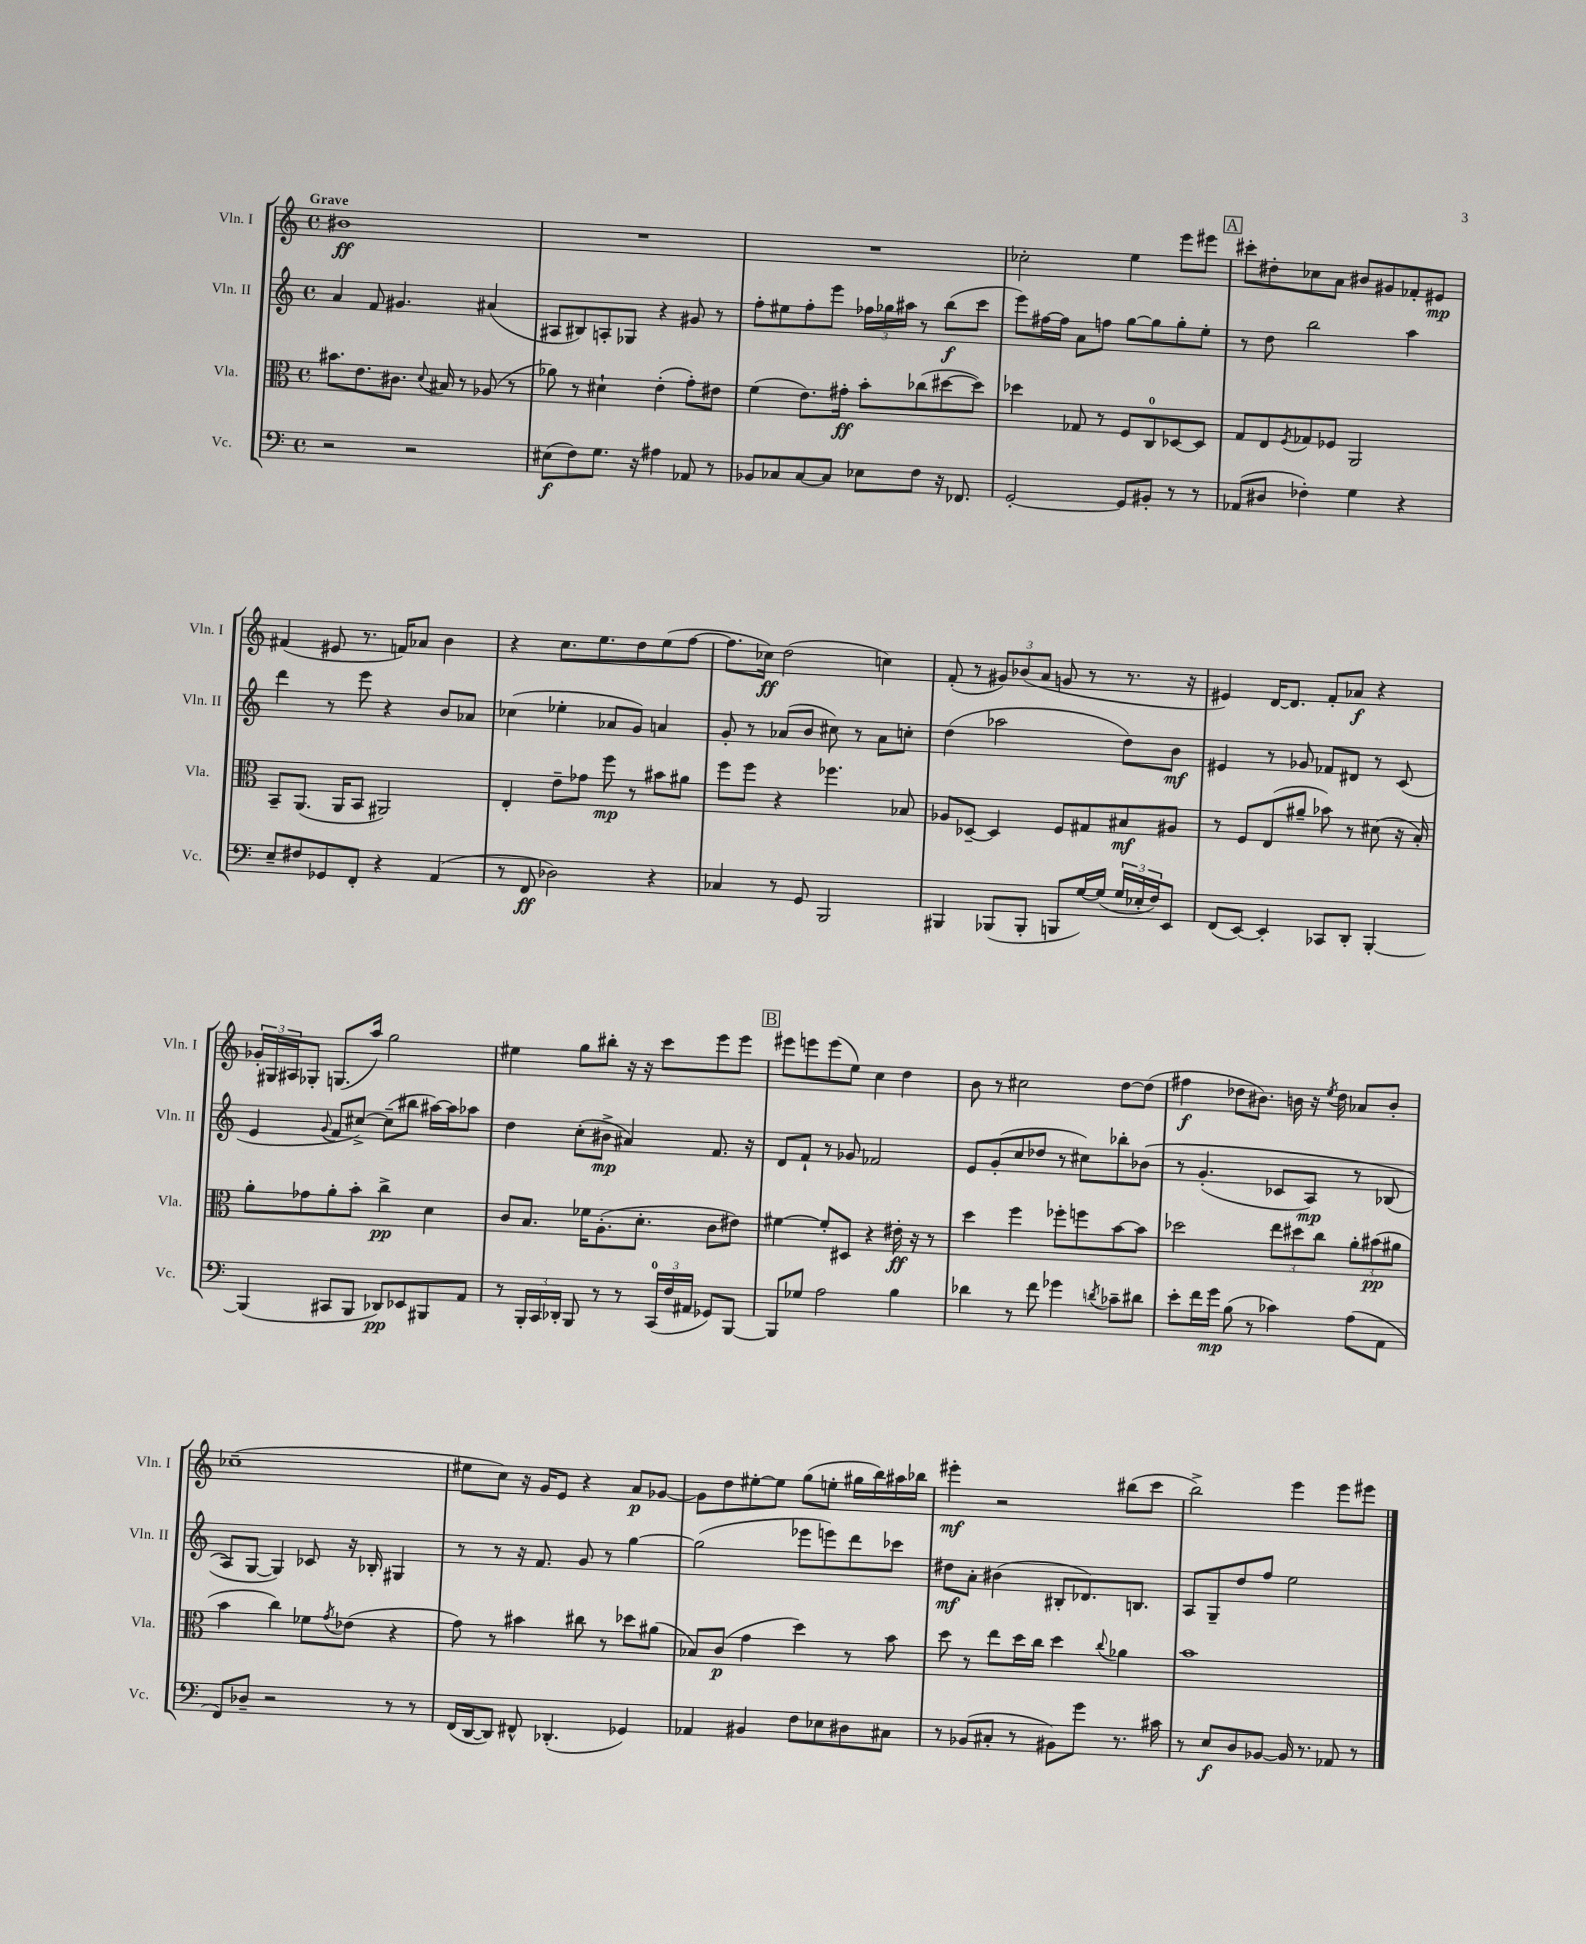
<<
\new StaffGroup <<
\new Staff = "s0" \with { instrumentName = "Vln. I" shortInstrumentName = "Vln. I" } {
    \clef treble \key c \major \defaultTimeSignature \time 4/4 \tempo "Grave"
    bis'1\ff |
    R1 |
    R1 |
    ces''2-. e''4 e'''8 eis'''8 |
    \mark \markup { \box "A" } cis'''8-. dis''8-. ces''8 a'8 bis'8 gis'8 fes'8-. eis'8\mp |
    fis'4( eis'8 r8. f'16) aes'8 b'4 |
    r4 c''8. e''8. d''8 e''8( f''8~ |
    f''8. ces''16\ff) d''2( c''4) |
    f'8-.( r8 \tuplet 3/2 { gis'8) bes'8( a'8 } g'8 r8 r8. r16 |
    eis'4) d'16~ d'8. f'8-. aes'8\f r4 |
    \tuplet 3/2 { ges'16-. gis16 ais16 } ges8-. g8.( a''16) g''2 |
    eis''4 g''8 bis''8-. r16 r16 c'''8 e'''8 e'''8 |
    \mark \markup { \box "B" } eis'''8 e'''8 e'''8( e''8) c''4 d''4 |
    b'8 r8 cis''2 d''8~ d''8( |
    fis''4\f des''8 bis'8.) b'16 r16 \acciaccatura { e''8 } des''16 aes'8 b'8-. |
    ces''1--( |
    eis''8 c''8) r16 g'16 e'8 r4 a'8\p ges'8~ |
    ges'8 d''8 eis''8~-. eis''8 g''8( e''8-. gis''16 b''16) ais''16 bes''16 |
    eis'''4-.\mf r2 bis''8( c'''8 |
    b''2->) e'''4 e'''8 eis'''8 \bar "|." |
}
\new Staff = "s1" \with { instrumentName = "Vln. II" shortInstrumentName = "Vln. II" } {
    \clef treble \key c \major \defaultTimeSignature \time 4/4
    a'4 f'8 gis'4. ais'4( |
    ais8 bis8) a8-. ges8 r4 gis'8 r8 |
    f''8-. eis''8 f''8-. e'''8 \tuplet 3/2 { fes''16 ges''16 ais''16 } r8 b''8\f( c'''8 |
    e'''8) fis''16~ fis''16 a'8 f''8 g''8~ g''8 g''8-. e''8-. |
    \mark \markup { \box "A" } r8 d''8 b''2 a''4 |
    d'''4 r8 e'''8 r4 b'8 aes'8 |
    ces''4( ees''4-. aes'8 g'8) a'4 |
    g'8-. r8 aes'8( b'8 cis''8) r8 aes'8 c''8-. |
    d''4( aes''2 d''8) b'8\mf |
    eis'4 r8 ges'8 fes'8 dis'8 r8 c'8( |
    e'4 \appoggiatura { g'8 } f'8 cis''8~->) cis''8--( bis''8 ais''16~) ais''16 aes''8 |
    d''4 c''8-.( bis'8->\mp ais'4) f'8. r16 |
    \mark \markup { \box "B" } d'8 f'8-! r8 ges'8 fes'2 |
    e'8 g'8-.( c''8 des''8 r8 cis''8) bes''8-. bes'8\( |
    r8 g'4.-.( ces'8 a8\mp) r8 bes8( |
    a8\) g8~ g4) ces'8 r16 bes16-. gis4 |
    r8 r8 r16 f'8. g'8 r8 g''4~ |
    g''2( ees'''8 e'''8) d'''8 ces'''8 |
    dis''8\mf a'8-. bis'4( bis8-. des'8.) b8. |
    a8 g8-- d''8 f''8 e''2 \bar "|." |
}
\new Staff = "s2" \with { instrumentName = "Vla." shortInstrumentName = "Vla." } {
    \clef alto \key c \major \defaultTimeSignature \time 4/4
    bis'8. e'8. cis'8. \appoggiatura { d'8 } bis16 r8 aes8( r8 |
    aes'8) r8 dis'4-! e'4-.( g'8-.) eis'8 |
    f'4( e'8.) gis'16-.\ff b'8-. ces''8( dis''8~ dis''8) |
    des''4 ges8 r8 f8 c8-0 des8~ des8 |
    \mark \markup { \box "A" } g8 e8 \acciaccatura { f8 } ges8 fes8 a,2 |
    b,8-- a,8.( a,16 b,8 ais,2) |
    e4-. e'8-- ges'8 f''8\mp r8 bis'8 ais'8 |
    f''8 f''8 r4 fes''4. bes8 |
    aes8 des8~-- des4 f8 gis8 bis8\mf ais8 |
    r8 f8 e8( ais'8-- bes'8) r8 dis'8( r16 b16-.) |
    a'8-. ges'8 a'8-. b'8-. c''4->\pp d'4 |
    c'8 b8. fes'16 a8.-.( d'8.-. c'8 eis'8) |
    \mark \markup { \box "B" } fis'4~ fis'8-. dis8 r4 eis'16-.\ff r16 r8 |
    d''4 f''4 fes''8-. f''8 b'8~ b'8 |
    des''2 \tuplet 3/2 { e''8 dis''8 c''8 } \tuplet 3/2 { a'8-. bis'8\pp( ais'8 } |
    b'4 c''4) fes'8 \acciaccatura { g'8 } ees'8( r4 |
    g'8) r8 bis'4 cis''8 r8 des''8 ais'8( |
    bes8) c'8\p( g'4 d''4) r8 b'8 |
    d''8 r8 e''8 d''16 c''16 d''4 \appoggiatura { c''8 } aes'4 |
    b'1 \bar "|." |
}
\new Staff = "s3" \with { instrumentName = "Vc." shortInstrumentName = "Vc." } {
    \clef bass \key c \major \defaultTimeSignature \time 4/4
    r2 r2 |
    eis8\f( f8) g8. r16 ais4 aes,8 r8 |
    bes,8 ces8 ces8~ ces8 ees8 f8 r16 fes,8. |
    g,2~-. g,8 bis,8-. r8 r8 |
    \mark \markup { \box "A" } aes,8( dis8 fes4-.) g4 r4 |
    e8-- fis8 ges,8 f,8-. r4 a,4( |
    r8 f,8\ff des2) r4 |
    ces4 r8 g,8 b,,2 |
    bis,,4 bes,,8( bes,,8-. b,,8 g16~) g16( \tuplet 3/2 { g16 ees16-. f16) } e,8 |
    f,8( e,8~) e,4-. ces,8 d,8-. b,,4~-. |
    b,,4( cis,8 b,,8 des,8\pp) ees,8 bis,,8 a,8 |
    r8 \tuplet 3/2 { b,,16-. c,16 des,16-. } b,,8 r8 r8 \tuplet 3/2 { c,16-0( f16 ais,16 } ges,8) b,,8~ |
    \mark \markup { \box "B" } b,,8 ges8 a2 b4 |
    des'4 r8 f'8 ges'4 \acciaccatura { d'8 } ces'8-- dis'8 |
    e'8-. f'16 g'16\mp b8( r8 ces'4) a8( a,8 |
    f,8) des8-- r2 r8 r8 |
    f,16( d,16~ d,8) fis,8-^ des,4.-.( ges,4) |
    aes,4 bis,4 f8 ees8 dis8 cis8 |
    r8 bes,8( cis8-. r8 bis,8) g'8 r8. cis'16 |
    r8 e8\f d8 bes,8~ bes,16 r8. aes,8 r8 \bar "|." |
}
>>
>>
\layout { \context { \Score \remove "Bar_number_engraver" } }
